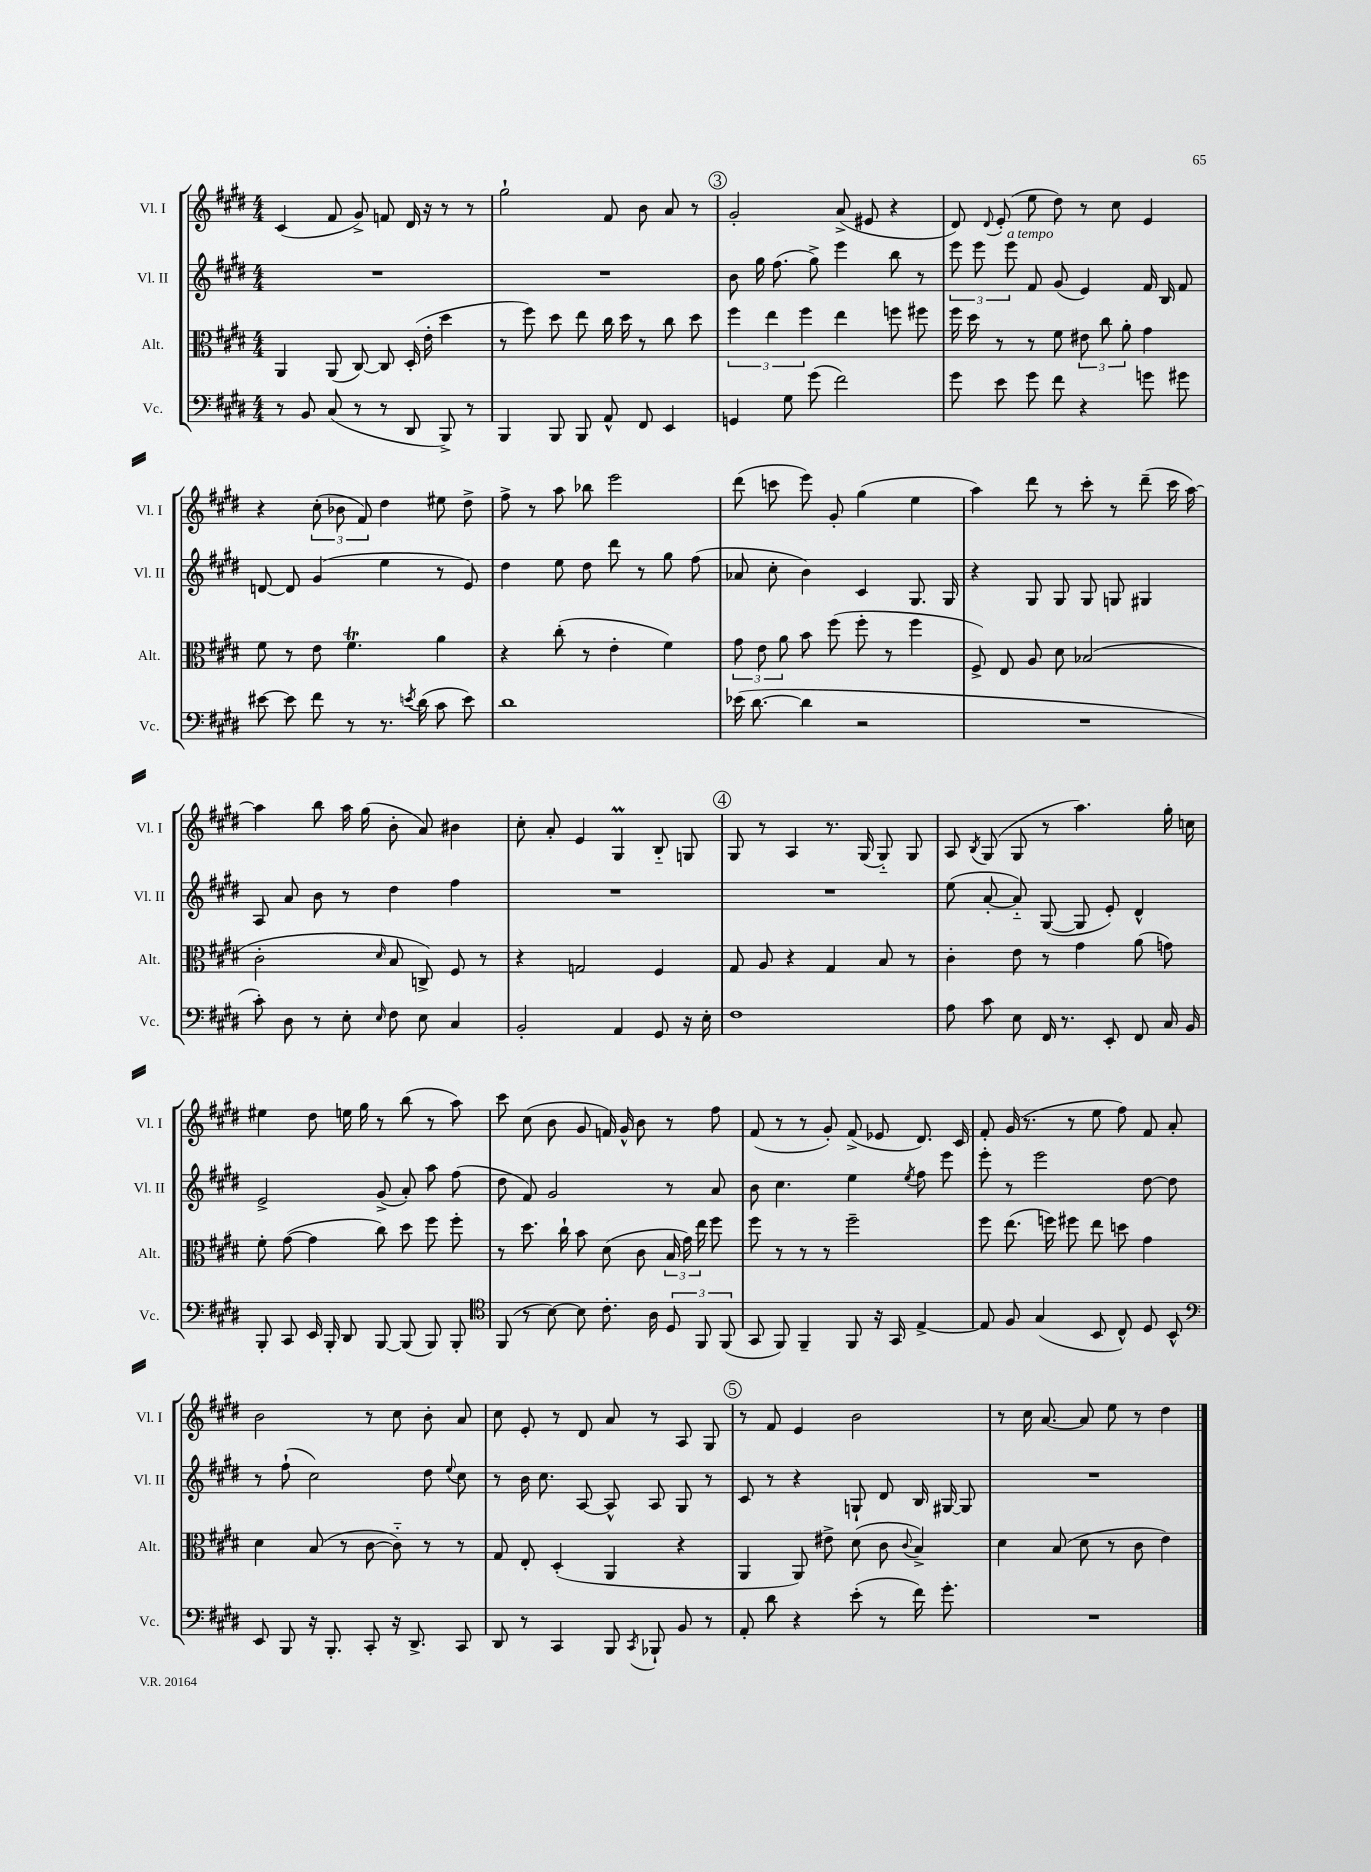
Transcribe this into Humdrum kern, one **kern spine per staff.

**kern	**kern	**kern	**kern
*part4	*part3	*part2	*part1
*staff4	*staff3	*staff2	*staff1
*I"Vc.	*I"Alt.	*I"Vl. II	*I"Vl. I
*I'Vc.	*I'Alt.	*I'Vl. II	*I'Vl. I
*clefF4	*clefC3	*clefG2	*clefG2
*k[f#c#g#d#]	*k[f#c#g#d#]	*k[f#c#g#d#]	*k[f#c#g#d#]
*M4/4	*M4/4	*M4/4	*M4/4
=19	=19	=19	=19
8r	4AA/	1r	(4c#/
8BB/	.	.	.
(8C#/	(8AA/	.	8f#/
8r	[8C#/)	.	8g#^/)
8r	8C#/]	.	8fn/
8DD#/	(16D#'/	.	16d#/
.	16e'\	.	16r
8BBB^/)	4dd#\	.	8r
8r	.	.	8r
=20	=20	=20	=20
4BBB/	8r	1r	2gg#`\
.	8ff#\)	.	.
8BBB/	8dd#\	.	.
8BBB/	8ee\	.	.
8AA^^/	16cc#\	.	8f#/
.	16dd#\	.	.
8FF#/	8r	.	8b\
4EE/	8cc#\	.	8a/
.	8dd#\	.	8r
!!LO:REH:place=s1:t=3
=21	=21	=21	=21
4GGn/	6ff#\	8b\	2g#'/
.	.	16gg#\	.
.	6ee\	.	.
.	.	(8.ff#\	.
8G#\	.	.	.
.	6ff#\	.	.
(8g#\	.	8gg#^\)	.
2f#\)	4ee\	4eee\	(8a^/
.	.	.	8e#X/
.	8ffn\	8bb\	4r
.	8ff#X\	8r	.
=22	=22	=22	=22
8g#\	16ff#\	12eee\	8d#/)
.	16dd#\	.	.
.	.	12eee\	.
.	.	.	8qqd#/
8e\	8r	.	(8e'/
!	!	!LO:TX:a:i:t=a tempo	!
.	.	12eee\	.
8g#\	8r	8f#/	8ee\
8f#\	8f#\	(8g#/	8dd#\)
4r	12e#X\	4e/)	8r
.	12cc#\	.	.
.	.	.	8cc#\
.	12a'\	.	.
8gn\	4g#\	16f#/	4e/
.	.	16B/	.
8g#X\	.	8f#/	.
!!LO:LB:g=z
=23	=23	=23	=23
[8e#X\	8f#\	[8dn/	4r
8e#\]	8r	8d/]	.
8f#\	8e\	(4g#/	(12cc#'\
.	.	.	12b-X\
8r	4.f#T\	.	.
.	.	.	12f#/)
8.r	.	4ee\	4dd#\
8qen/	.	.	.
(16d#\	.	.	.
8c#\	4a\	8r	8ee#X\
8e\)	.	8e/)	8dd#^\
=24	=24	=24	=24
1d#	4r	4dd#\	8ff#^\
.	.	.	8r
.	(8cc#'\	8ee\	8aa\
.	8r	8dd#\	8bb-X\
.	4e'\	8ddd#\	2eee\
.	.	8r	.
.	4f#\)	8gg#\	.
.	.	(8ff#\	.
=25	=25	=25	=25
(16e-X\	12g#\	8a-X/	(8ddd#\
[8.d#\	.	.	.
.	12e\	.	.
.	.	8cc#'\	8cccn\
.	12a\	.	.
4d#\]	8b\	4b\)	8eee\)
.	(8ff#\	.	8g#'/
2r	8ff#'\	4c#/	(4gg#\
.	8r	.	.
.	4ff#\	8.G#/	4ee\
.	.	16G#/	.
=26	=26	=26	=26
1r	8F#^/)	4r	4aa\)
.	8E/	.	.
.	8A/	8G#/	8ddd#\
.	8d#\	8G#/	8r
.	(2B-X/	8G#/	8ccc#'\
.	.	8Gn/	8r
.	.	4G#X/	(8ddd#~\
.	.	.	16ccc#\
.	.	.	[16aa\)
!!LO:LB:g=z
=27	=27	=27	=27
8c#'\)	2c#'\	8A/	4aa\]
8D#\	.	8a/	.
8r	.	8b\	8bb\
8E'\	.	8r	16aa\
.	.	.	(16gg#\
16qqE/	16qqd#/	.	.
8F#\	8B/	4dd#\	8b'\
8E\	8Cn^/)	.	8a/)
4C#/	8F#/	4ff#\	4b#X\
.	8r	.	.
=28	=28	=28	=28
2BB'/	4r	1r	8cc#'\
.	.	.	8a'/
.	2Gn/	.	4e/
4AA/	.	.	4G#m/
8GG#/	4F#/	.	8B/
16r	.	.	8Gn/
16E'\	.	.	.
!!LO:REH:place=s1:t=4
=29	=29	=29	=29
1F#	8G#/	1r	8G#/
.	8A/	.	8r
.	4r	.	4A/
.	4G#/	.	8.r
.	.	.	(16G#/
.	8B/	.	8G#/)
.	8r	.	8G#/
=30	=30	=30	=30
8A\	4c#'\	(8ee\	8A/
.	.	.	8qB/
8c#\	.	[8a'/	(8G#/
8E\	8e\	8a/])	8G#/
16FF#/	8r	([8G#/	8r
8.r	.	.	.
.	4g#\	8G#/]	4.aa\)
8EE'/	.	8e'/)	.
8FF#/	(8a\	4d#^^/	.
16C#/	8gn\)	.	16gg#'\
16BB/	.	.	16ccn\
!!LO:LB:g=z
=31	=31	=31	=31
8BBB'/	8f#'\	2e^/	4ee#X\
8CC#/	([8g#\	.	.
16EE/	4g#\]	.	8dd#\
16BBB'/	.	.	.
8DD#/	.	.	16een\
.	.	.	16gg#\
[8BBB/	8cc#\)	(8g#^/	8r
(8BBB/]	8dd#\	8a'/)	(8bb\
8BBB/)	8ff#\	8aa\	8r
8BBB'/	8ff#'\	(8ff#\	8aa\)
=32	=32	=32	=32
*clefC4	*	*	*
(8FF#/	8r	8dd#\	8ccc#\
8r	8.dd#\	8f#/)	(8cc#\
[8B\)	.	2g#/	8b\
.	16cc#`\	.	.
8B\]	8b\	.	8g#/
8.c#'\	(8d#\	.	16fn/)
.	.	.	16g#^^/
.	8c#\	.	8b\
16A\	.	.	.
12D#/	24B/	8r	8r
.	24g#\)	.	.
12FF#/	24ee\	.	.
.	8ff#\	8a/	8ff#\
(12FF#/	.	.	.
=33	=33	=33	=33
8GG#/	8ff#\	8b\	(8f#/
8FF#/)	8r	4.cc#\	8r
4FF#~/	8r	.	8r
.	8r	.	8g#'/)
8FF#/	2ff#~\	4ee\	(8f#^/
16r	.	.	8e-X/
16GG#/	.	.	.
.	.	8qee/	.
[4E^/	.	8ff#\	8.d#/)
.	.	8eee\	.
.	.	.	16c#/
=34	=34	=34	=34
8E/]	8ff#\	8eee'\	8f#'/
8F#/	(8.ee\	8r	(16g#/
.	.	.	8.r
(4G#/	.	2eee\	.
.	16ffn\)	.	.
.	8ff#X\	.	8r
8BB/	8ee\	.	8ee\
8C#^^/)	8ddn\	.	8ff#\)
8D#/	4g#\	[8dd#\	8f#/
8BB^^/	.	8dd#\]	8a'/
!!LO:LB:g=z
=35	=35	=35	=35
*clefF4	*	*	*
8EE/	4d#\	8r	2b\
8BBB/	.	(8ff#`\	.
16r	(8B/	2cc#\)	.
8.BBB'/	.	.	.
.	8r	.	.
8CC#'/	[8c#\	.	8r
16r	8c#\])	.	8cc#\
8.DD#^/	.	.	.
.	8r	8dd#\	8b'\
.	.	8qqee/	.
8CC#/	8r	8cc#\	8a/
=36	=36	=36	=36
8DD#/	8G#/	8r	8cc#\
8r	8E'/	16b\	8e'/
.	.	8.cc#\	.
4CC#/	(4D#'/	.	8r
.	.	[8A/	8d#/
8BBB/	4AA/	8A^^/]	8a/
8qCC#/	.	.	.
8BBB-X`/	.	8A/	8r
8BB/	4r	8G#/	8A/
8r	.	8r	8G#/
!!LO:REH:place=s1:t=5
=37	=37	=37	=37
8AA'/	4AA/	8c#/	8r
8d#\	.	8r	8f#/
4r	8AA/)	4r	4e/
.	8e#X^\	.	.
(8e'\	(8d#\	8Gn`/	2b\
8r	8c#\	8d#/	.
.	8qqc#/	.	.
16f#\)	4B^/)	16B/	.
8.g#'\	.	[16G#X/	.
.	.	8G#/]	.
=38	=38	=38	=38
1r	4d#\	1r	8r
.	.	.	16cc#\
.	.	.	[8.a/
.	(8B/	.	.
.	8d#\	.	8a/]
.	8r	.	8ee\
.	8c#\	.	8r
.	4e\)	.	4dd#\
==	==	==	==
*-	*-	*-	*-
